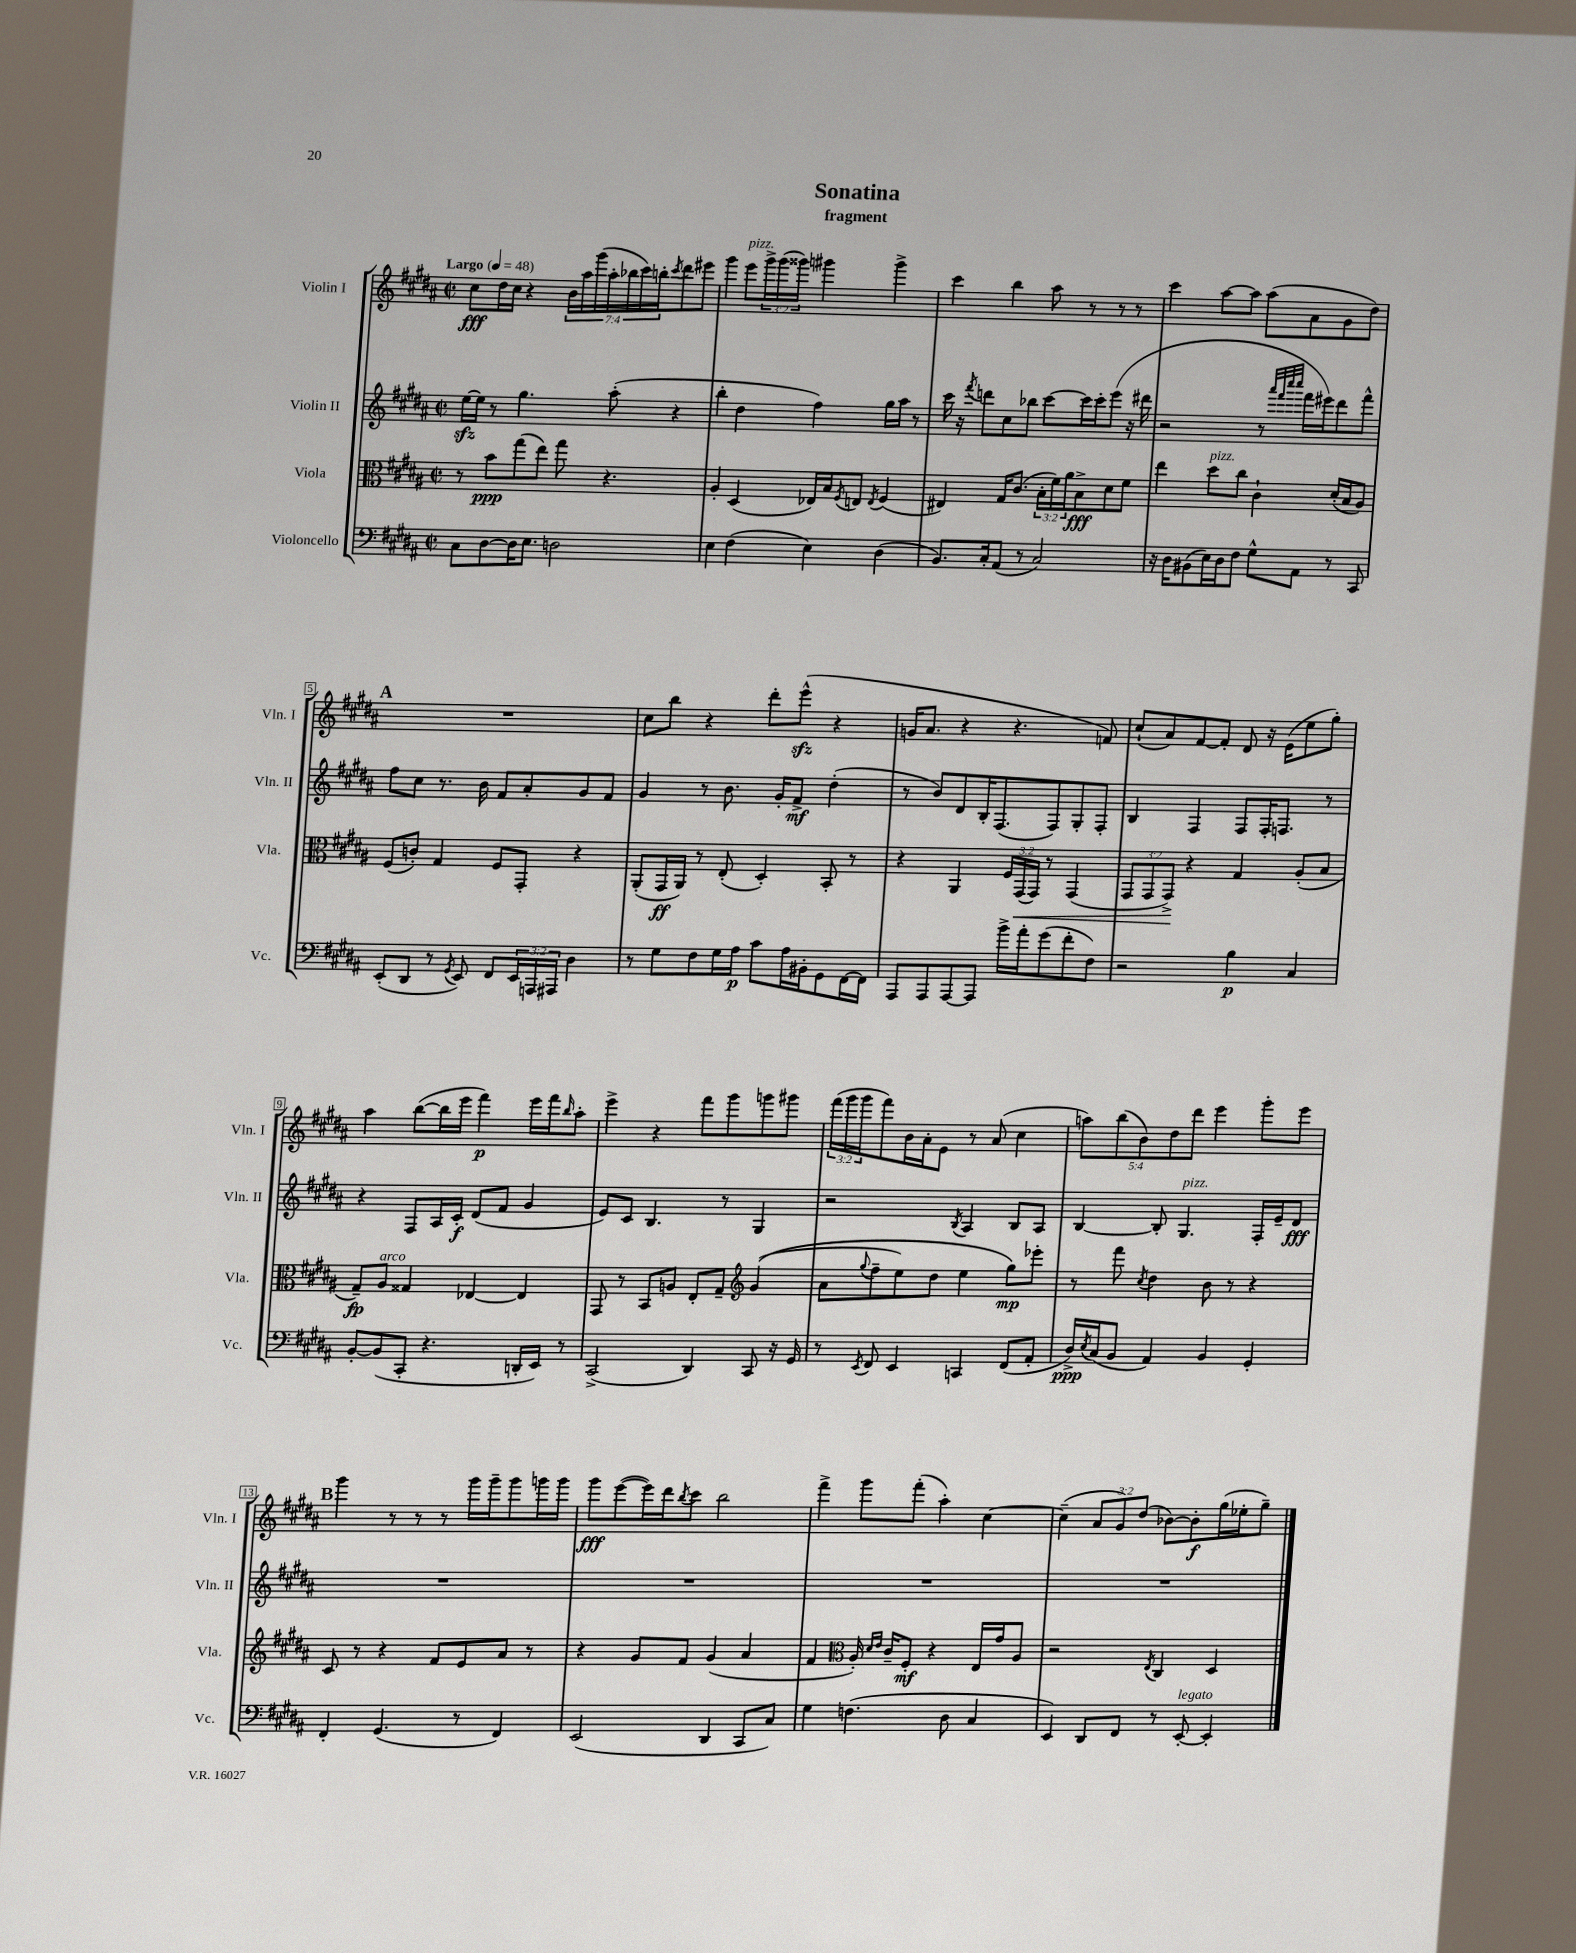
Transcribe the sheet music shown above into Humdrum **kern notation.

**kern	**kern	**kern	**kern
*staff4	*staff3	*staff2	*staff1
*clefF4	*clefC3	*clefG2	*clefG2
*k[f#c#g#d#a#]	*k[f#c#g#d#a#]	*k[f#c#g#d#a#]	*k[f#c#g#d#a#]
*M2/2	*M2/2	*M2/2	*M2/2
*met(c|)	*met(c|)	*met(c|)	*met(c|)
*MM48	*MM48	*MM48	*MM48
8C#\L	8r	[16ee\LL	8cc#\L
.	.	16ee\]JJ	.
[8D#\	8b\L	8r	16dd#\L
.	.	.	16cc#\JJ
16D#\]K	(8gg#\	4.gg#\	4r
8.E\J	.	.	.
.	8ee\J)	.	.
2D\	8gg#\	.	28b\LL
.	.	.	28aa#\
.	.	.	(28ggg#\
.	.	.	28aa#'\
.	4.r	(8aa#'\	.
.	.	.	28bb-\
.	.	.	28ccc#\)
.	.	.	28bb'\J
.	.	.	8qccc#/
.	.	4r	8ddd#\
.	.	.	8eee#\J
=	=	=	=
4E\	4A#'/	4bb'\	4ggg#\
(4F#\	(4D#/	4dd#\	8eee\L
.	.	.	24ggg#^\L
.	.	.	(24ggg#\
.	.	.	24ggg##\JJ)
4E\)	16E-/LL)	4ff#\)	4ggg#\
.	16B/J	.	.
.	8qF#/	.	.
.	8E/J	.	.
.	8qE/	.	.
(4D#\	(4F#/	16gg#\LL	4ggg#^\
.	.	16aa#\JJ	.
.	.	8r	.
=	=	=	=
8.BB/L)	4E#/)	16ccc#\	4ccc#\
.	.	16r	.
.	.	8qfff#/	.
.	.	8ddd\L	.
16C#'/k	.	.	.
(8AA#/J	16G#/LK	8cc#\	4bb\
.	(8.c#/J	.	.
8r	.	8bb-\J	.
2C#/)	24B'\LL	[8ccc#\L	8aa#\
.	24f#\)	.	.
.	24a#\J	.	.
.	8B^\	16ccc#\]L	8r
.	.	16ccc#'\J	.
.	8d#\	(8eee\J	8r
.	8f#\J	16r	8r
.	.	16ddd#\	.
=	=	=	=
16r	4ee\	2r	4ccc#\
16D#\LK	.	.	.
(8BB#\	.	.	.
16E\L)	8dd#\L	.	[8aa#\L
16D#\J	.	.	.
8F#\J	8cc#\J	.	8aa#\]J
8G#^^\L	4c#`\	8r	(8aa#\L
.	.	32qqaaa#/LLL	.
.	.	32qqfff#/	.
.	.	32qqcccc#/	.
.	.	32qqcccc#/JJJ	.
8AA#\J	.	16fff#\LL	8a#\
.	.	16eee#\J)	.
8r	(16d#'/LL	8ddd#\	8g#\
.	16B/J	.	.
8CC#/	8A#/J)	8fff#^^\J	8dd#\J)
=	=	=	=
(8EE'/L	(8F#/L	8ff#\L	1r
8DD#/J	8c'/J)	8cc#\J	.
8r	4G#/	8.r	.
8qGG#/	.	.	.
8EE/)	.	.	.
.	.	16b\	.
8FF#/L	8F#/L	8f#/L	.
24EE/L	8GG#'/J	8a#'/	.
24AAA/	.	.	.
24AAA#/JJ	.	.	.
4D#\	4r	8g#/	.
.	.	8f#/J	.
=	=	=	=
8r	(8AA#'/L	4g#/	8cc#\L
8G#\L	16GG#/L	.	8bb\J
.	16AA#/JJ)	.	.
8F#\	8r	8r	4r
16G#\L	(8E'/	8.b\	.
16A#\JJ	.	.	.
8c#\L	4D#'/)	.	8ddd#'\L
.	.	16g#'/LK	.
16A#\L	.	8f#^/J	(8eee^^\J
16BB#'\J	.	.	.
8GG#\	8BB'/	(4dd#'\	4r
[16FF#\L	8r	.	.
16FF#\]JJ	.	.	.
=	=	=	=
8AAA#/L	4r	8r	16g/LK
.	.	.	8.a#/J
8AAA#/	.	8b/L)	.
[8AAA#/	4AA#/	8d#/	4r
8AAA#/]J	.	16B'/K	.
.	.	(8.F#/	.
16b^\LL	24F#/LL	.	4.r
.	(24GG#/	.	.
16a#'\J	.	.	.
.	24GG#/JJ)	.	.
(8g#\	8r	8F#/)	.
8f#'\	(4GG#/	8G#'/	.
8F#\J)	.	8F#'/J	8f/)
=	=	=	=
2r	12GG#/L	4B/	(8cc#`/L
.	12GG#/	.	.
.	.	.	8a#/)
.	12GG#^/J)	.	.
.	4r	4F#/	[8f#/
.	.	.	8f#'/]J
4B\	4G#/	8F#/L	8d#/
.	.	16F#'/K	16r
.	.	8.F/J	(16e\LK
4C#/	(8A#'/L	.	8ee\
.	8B/J	8r	8gg#'\J)
=	=	=	=
[8BB'/L	8G#~/L)	4r	4aa#\
(8BB/]	8A#/J	.	.
8CC#'/J	4G##/	8F#/L	([8bb\L
4.r	.	16A#/L	16bb\]L
.	.	16c#'/JJ	16eee\JJ
.	[4E-/	(8d#/L	4fff#\)
.	.	8f#/J	.
16DD'/LL	4E-/]	4g#/	16eee\LL
16EE/JJ)	.	.	16fff#\J
.	.	.	16qqbb/
8r	.	.	8aa#'\J
=	=	=	=
(2CC#^/	8GG#/	8e/L)	4eee^\
.	8r	8c#/J	.
.	8BB/L	4.B/	4r
.	8A/J	.	.
4DD#/)	8E'/L	.	8fff#\L
.	8G#~/J	8r	8ggg#\
*	*clefG2	*	*
8CC#/	&((4g#/	4G#/	8ggg\
16r	.	.	8ggg#\J
16GG#/	.	.	.
=	=	=	=
8r	8a#\L	2r	(24fff#\LL
.	.	.	24ggg#\
.	.	.	24ggg#\J
8qEE/	8qqgg#/	.	.
8FF#/	8ff#~\	.	8fff#\)
4EE/	8ee\)	.	16b\L
.	.	.	16a#'\J
.	8dd#\J	.	8e\J
.	.	8qB/	.
4CC/	4ee\	4A#/	8r
.	.	.	(8a#/
(8FF#/L	8gg#\L&)	8B/L	4cc#\
8AA#'/J	8eee-'\J	8A#/J	.
=	=	=	=
16D#^/LL)	8r	[4B/	10aa\L)
8qE/	.	.	.
(16C#/J	.	.	.
.	.	.	(10bb\
8BB/J	8fff#\	.	.
.	.	.	10b\)
.	8qcc#/	.	.
4AA#/)	4dd#\	8B'/]	.
.	.	.	10dd#\
.	.	4.G#/	.
.	.	.	10ddd#\J
4BB/	8b\	.	4eee\
.	8r	.	.
4GG#'/	4r	16F#'/LL	8ggg#'\L
.	.	16e~/J	.
.	.	8d#/J	8eee\J
=	=	=	=
4FF#'/	8c#/	1r	4ggg#\
.	8r	.	.
(4.GG#/	4r	.	8r
.	.	.	8r
.	8f#/L	.	8r
8r	8e/	.	16ggg#\LL
.	.	.	16ggg#~\J
4FF#/)	8a#/J	.	8ggg#\
.	8r	.	16ggg\L
.	.	.	16ggg\JJ
=	=	=	=
(2EE/	4r	1r	8ggg#\L
.	.	.	([8eee\
.	8g#/L	.	16eee\]L)
.	.	.	16ddd#\J
.	.	.	8qbb/
.	8f#/J	.	8ccc#\J
4DD#/	(4g#/	.	2bb\
8CC#/L	4a#/	.	.
8C#/J)	.	.	.
=	=	=	=
4G#\	4f#/	1r	4fff#^\
*	*clefC3	*	*
(4.F\	16A#'/)	.	8ggg#\L
.	16qqd#/LL	.	.
.	16qqe/JJ	.	.
.	16c#~/LK	.	.
.	8F#'/J	.	(8fff#'\J
.	4r	.	4aa#'\)
8D#\	.	.	.
4C#/	16E/LL	.	[4cc#\
.	16g#/J	.	.
.	8A#/J	.	.
=	=	=	=
4EE/)	2r	1r	(4cc#~\]
8DD#/L	.	.	12a#/L
.	.	.	12g#/)
8FF#/J	.	.	.
.	.	.	(12dd#/J
.	8qE/	.	.
8r	4C#/	.	[8b-\L)
[8EE'/	.	.	8b-'\]
4EE'/]	4D#/	.	(16gg#\L
.	.	.	16ee-'\J
.	.	.	8gg#~\J)
==	==	==	==
*-	*-	*-	*-
